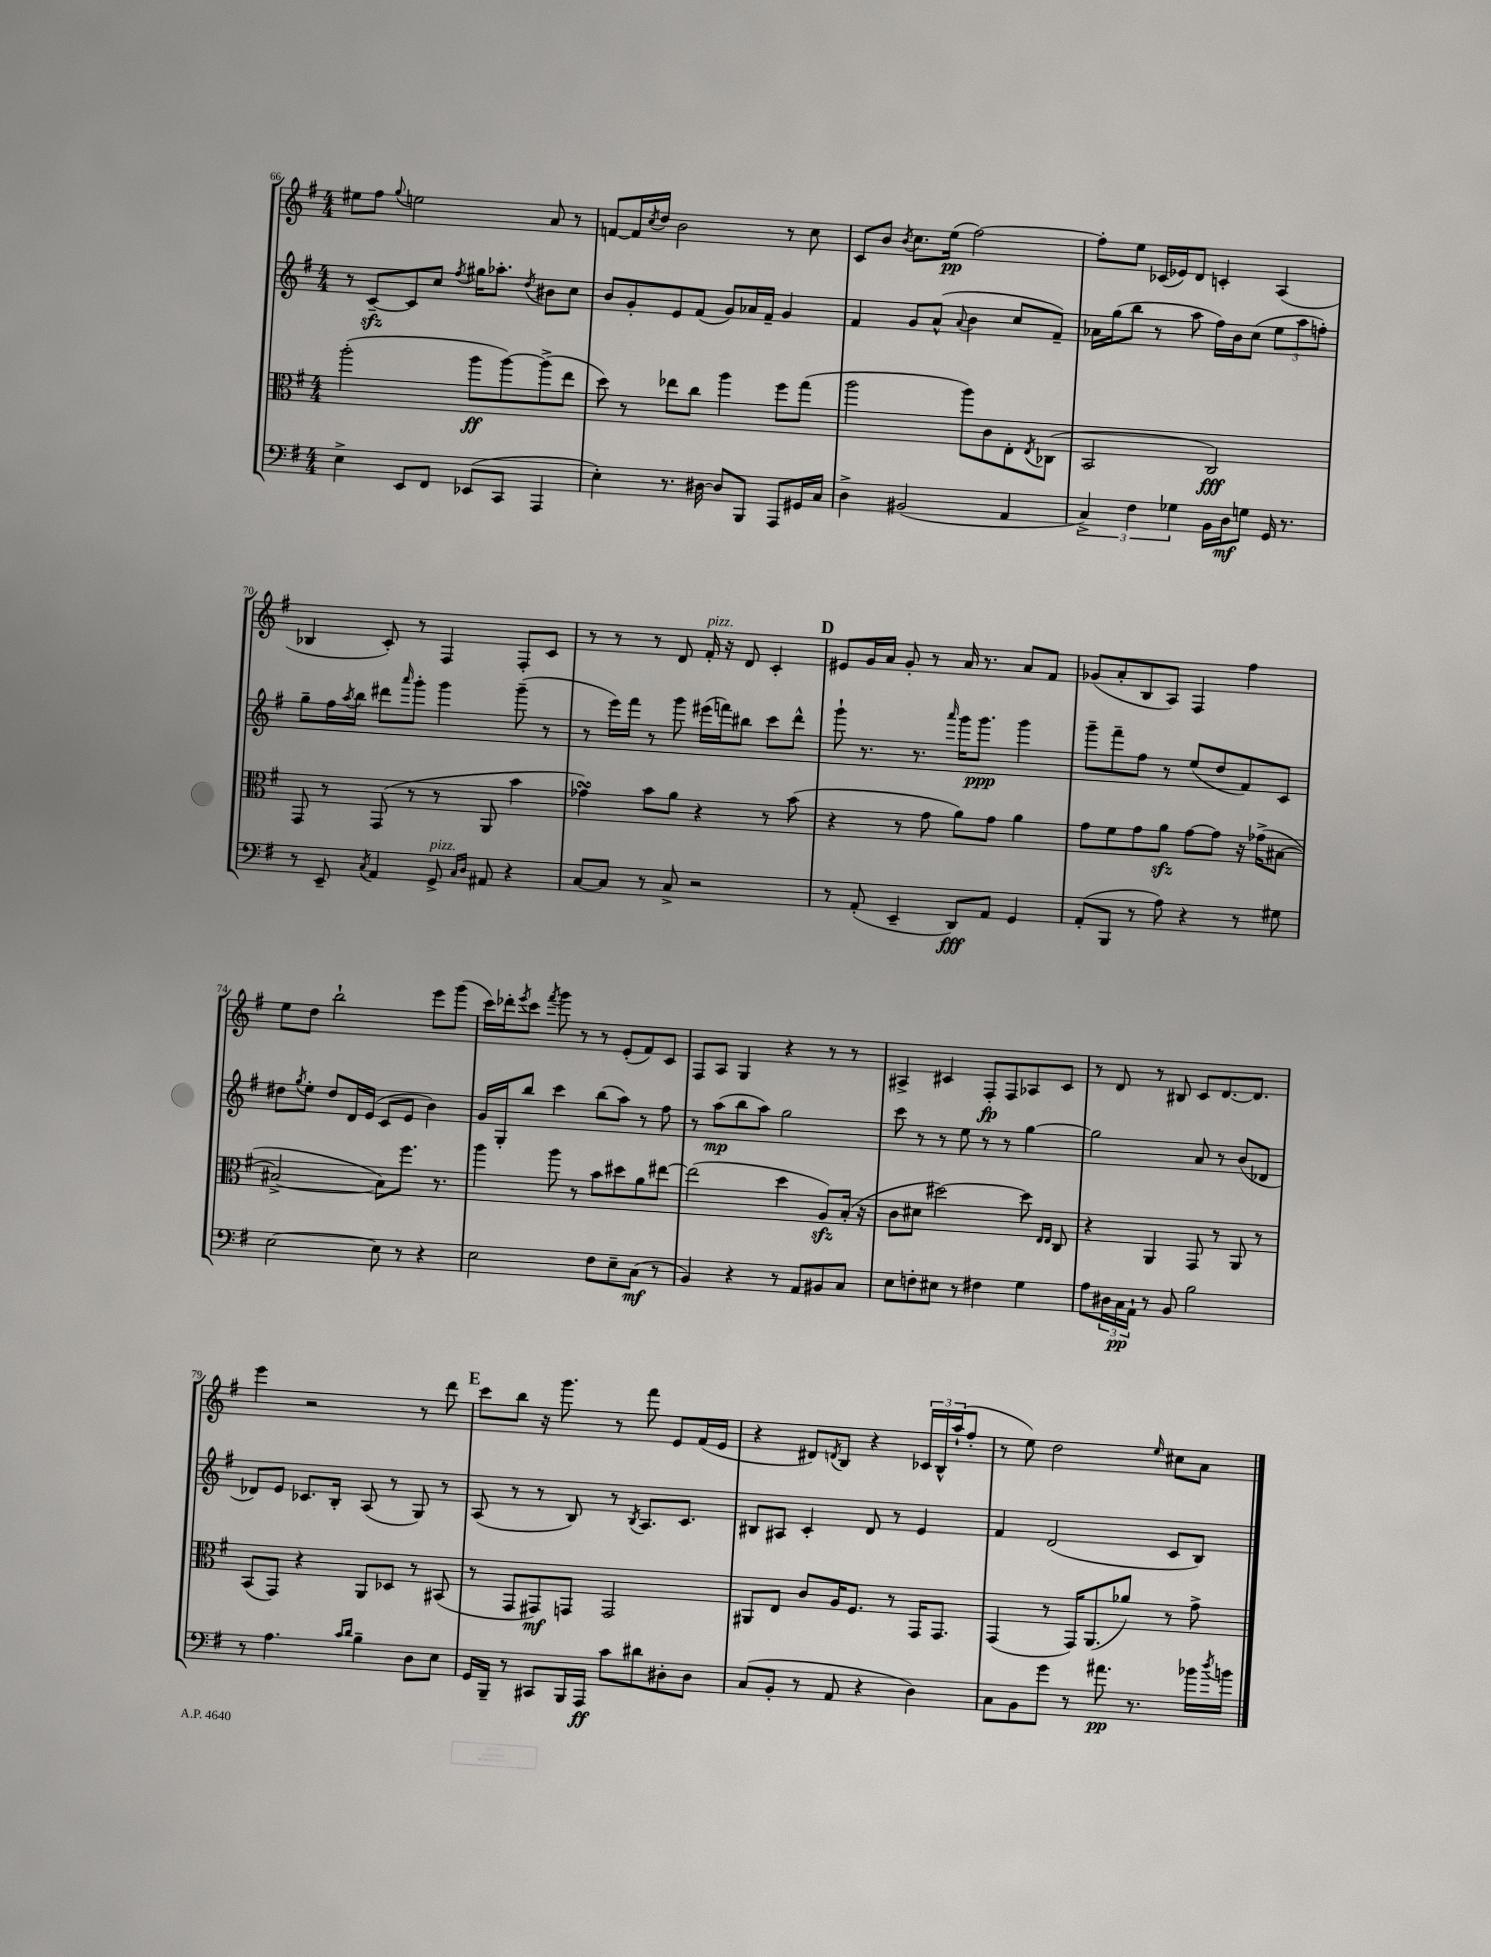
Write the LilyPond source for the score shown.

<<
\new StaffGroup <<
\new Staff = "s0" {
    \clef treble \key g \major \numericTimeSignature \time 4/4
    eis''8 fis''8 \appoggiatura { g''8 } e''2 a'8 r8 |
    f'8~ f'16 \acciaccatura { c''8 } d''16 b'2 r8 c''8 |
    c'8 b'8 \acciaccatura { b'8 } c''8. e''16\pp( fis''2~) |
    fis''8-. e''8 ces'16( ees'16) d'8 c'4-. a4( |
    bes4 c'8-.) r8 fis4 fis8-. c'8 |
    r8 r8 r8 d'8 fis'16-.^\markup { \italic "pizz." } r16 d'8 c'4-. |
    \mark \markup { \bold "D" } eis'8 g'16 a'16 g'8-. r8 a'16 r8. a'8 fis'8 |
    ges'8( a'8-. b8 a8) fis4 fis''4 |
    e''8 d''8 b''2-! e'''8 g'''8( |
    c'''16) des'''16-. \acciaccatura { e'''8 } c'''8 \acciaccatura { fis'''8 } g'''8 r8 r8 e'8-.( fis'8) c'8 |
    fis8 a8 g4 r4 r8 r8 |
    ais4-> cis'4 fis8-.\fp fis8 aes8 cis'8 |
    r8 d'8 r8 bis8 c'8 d'8.~ d'8. |
    e'''4 r2 r8 d'''8 |
    \mark \markup { \bold "E" } c'''8 b''8 r16 g'''8. r8 fis'''8 e'8 fis'16( e'16 |
    r4 dis'8) \acciaccatura { d'8 } b8 r4 \tuplet 3/2 { ces'16 b16-^ a''16-!( } fis''8-. |
    r8 e''8) d''2 \grace { e''16 } cis''8 a'8 \bar "|." |
}
\new Staff = "s1" {
    \clef treble \key g \major \numericTimeSignature \time 4/4
    r8 c'8~--\sfz c'8 c''8 \acciaccatura { fis''8 } gis''16 aes''8.-. \acciaccatura { d''8 } bis'8 c''8 |
    b'8 g'8-. e'8 fis'8( g'8) aes'16 fis'16-- g'4 |
    fis'4 g'8 a'8-^( \appoggiatura { a'8 } b'4 c''8 fis'8--) |
    aes'16 g''16( b''8 r8 a''8 fis''16) b'16 c''8( \tuplet 3/2 { e''8 a''8 f''8-.) } |
    g''8-- fis''16 \acciaccatura { a''8 } b''16 dis'''8 \grace { a'''16 } g'''8-. g'''4 g'''8--( r8 |
    r8 e'''16) fis'''16 r8 g'''8 eis'''16( f'''16) bis''8 c'''8 d'''8-^ |
    \mark \markup { \bold "D" } g'''8-! r8. r8. \grace { a'''16 } g'''16 g'''8.\ppp g'''4 |
    g'''8-- fis'''8-- fis''8 r8 e''8( d''8 fis'8) c'8 |
    dis''8 \acciaccatura { g''8 } e''8-. dis''8 d'16 e'16( c'8 e'8 b'4) |
    g'16 g16-. b''8 c'''4 b''8( a''8) r8 fis''8 |
    r8 a''8\mp( b''8 a''8) g''2 |
    c'''8 r8 r8 e''8 r8 r8 g''4~ |
    g''2 a'8 r8 b'8( des'8 |
    des'8) e'8 ces'8. b16-. a8( r8 g8) r8 |
    \mark \markup { \bold "E" } a8( r8 r8 b8) r8 \acciaccatura { b8 } a8. c'8. |
    bis8 ais8 c'4-. d'8 r8 e'4 |
    fis'4 d'2( c'8 b8) \bar "|." |
}
\new Staff = "s2" {
    \clef alto \key g \major \numericTimeSignature \time 4/4
    a''2-.( a''8\ff a''8~) a''8->( e''8 |
    d''8) r8 ees''8 c''8 a''4 fis''8 g''8( |
    a''2 a''8) c'8 e8-. \acciaccatura { e8 } ces8( |
    b,2 c2\fff) |
    g,8 r8 g,8( r8 r8 a,8 b'4 |
    ges'4\turn) b'8 a'8 r4 r8 b'8( |
    \mark \markup { \bold "D" } r4 r8 g'8 a'8) g'8 a'4 |
    g'8 fis'8 g'8 a'8\sfz g'8~ g'8 r16 ges'16->( bis8~ |
    bis2~-> bis8) fis''8. r8. |
    a''4 a''8 r8 b'8 dis''8 a'8 eis''8~ |
    eis''2( d''4 a8\sfz) b16-.( r16 |
    c'8 dis'8 dis''2~) dis''8 \grace { e16 e16 } c8 |
    r4 a,4 g,8 r8 a,8 r8 |
    b,8( g,8) r4 a,8 des8 r8 bis,8( |
    \mark \markup { \bold "E" } r8 g,8 gis,8\mf) g,8 g,2 |
    ais,8 e8 c'8 a16 fis8. r8 g,16 g,8. |
    g,4( r8 g,16) a,8.( aes'8) r8 g'8-> \bar "|." |
}
\new Staff = "s3" {
    \clef bass \key g \major \numericTimeSignature \time 4/4
    e4-> e,8 fis,8 ees,8( c,8 a,,4 |
    e4-.) r8. dis16~ dis8 b,,8 a,,8 gis,16 c16 |
    d4-> bis,2( a,4 |
    \tuplet 3/2 { c4->) fis4 ges4 } b,16 d16\mf g8 g,16 r8. |
    r8 e,8-- \acciaccatura { c8 } a,4 g,8->^\markup { \italic "pizz." } \grace { c16 d16 } ais,8 r4 |
    c8~ c8 r8 c8-> r2 |
    \mark \markup { \bold "D" } r8 a,8-.( e,4-- d,8\fff) a,8 g,4 |
    a,8-.( b,,8 r8 a8) r4 r8 gis8 |
    e2~ e8 r8 r4 |
    e2 fis8 e8-- c8\mf( r8 |
    b,4) r4 r8 a,8 bis,8 c8 |
    e8 f8-. eis8 r8 fis4 g4 |
    a8 \tuplet 3/2 { dis16 c16\pp a,16-! } r8 b,8 b2 |
    r8 a4. \grace { c'16 d'16 } b4-- d8 e8 |
    \mark \markup { \bold "E" } g,16 b,,16-- r8 cis,8 b,,16 a,,16\ff c'8 dis'8 dis8-. dis8 |
    c8( b,8-. r8 a,8 r4 d4) |
    c8 b,8 g'8 r8 ais'8.\pp r8. bes'16 \acciaccatura { d''8 } b'16 \bar "|." |
}
>>
>>
\layout { \context { \Score currentBarNumber = #66 } }
